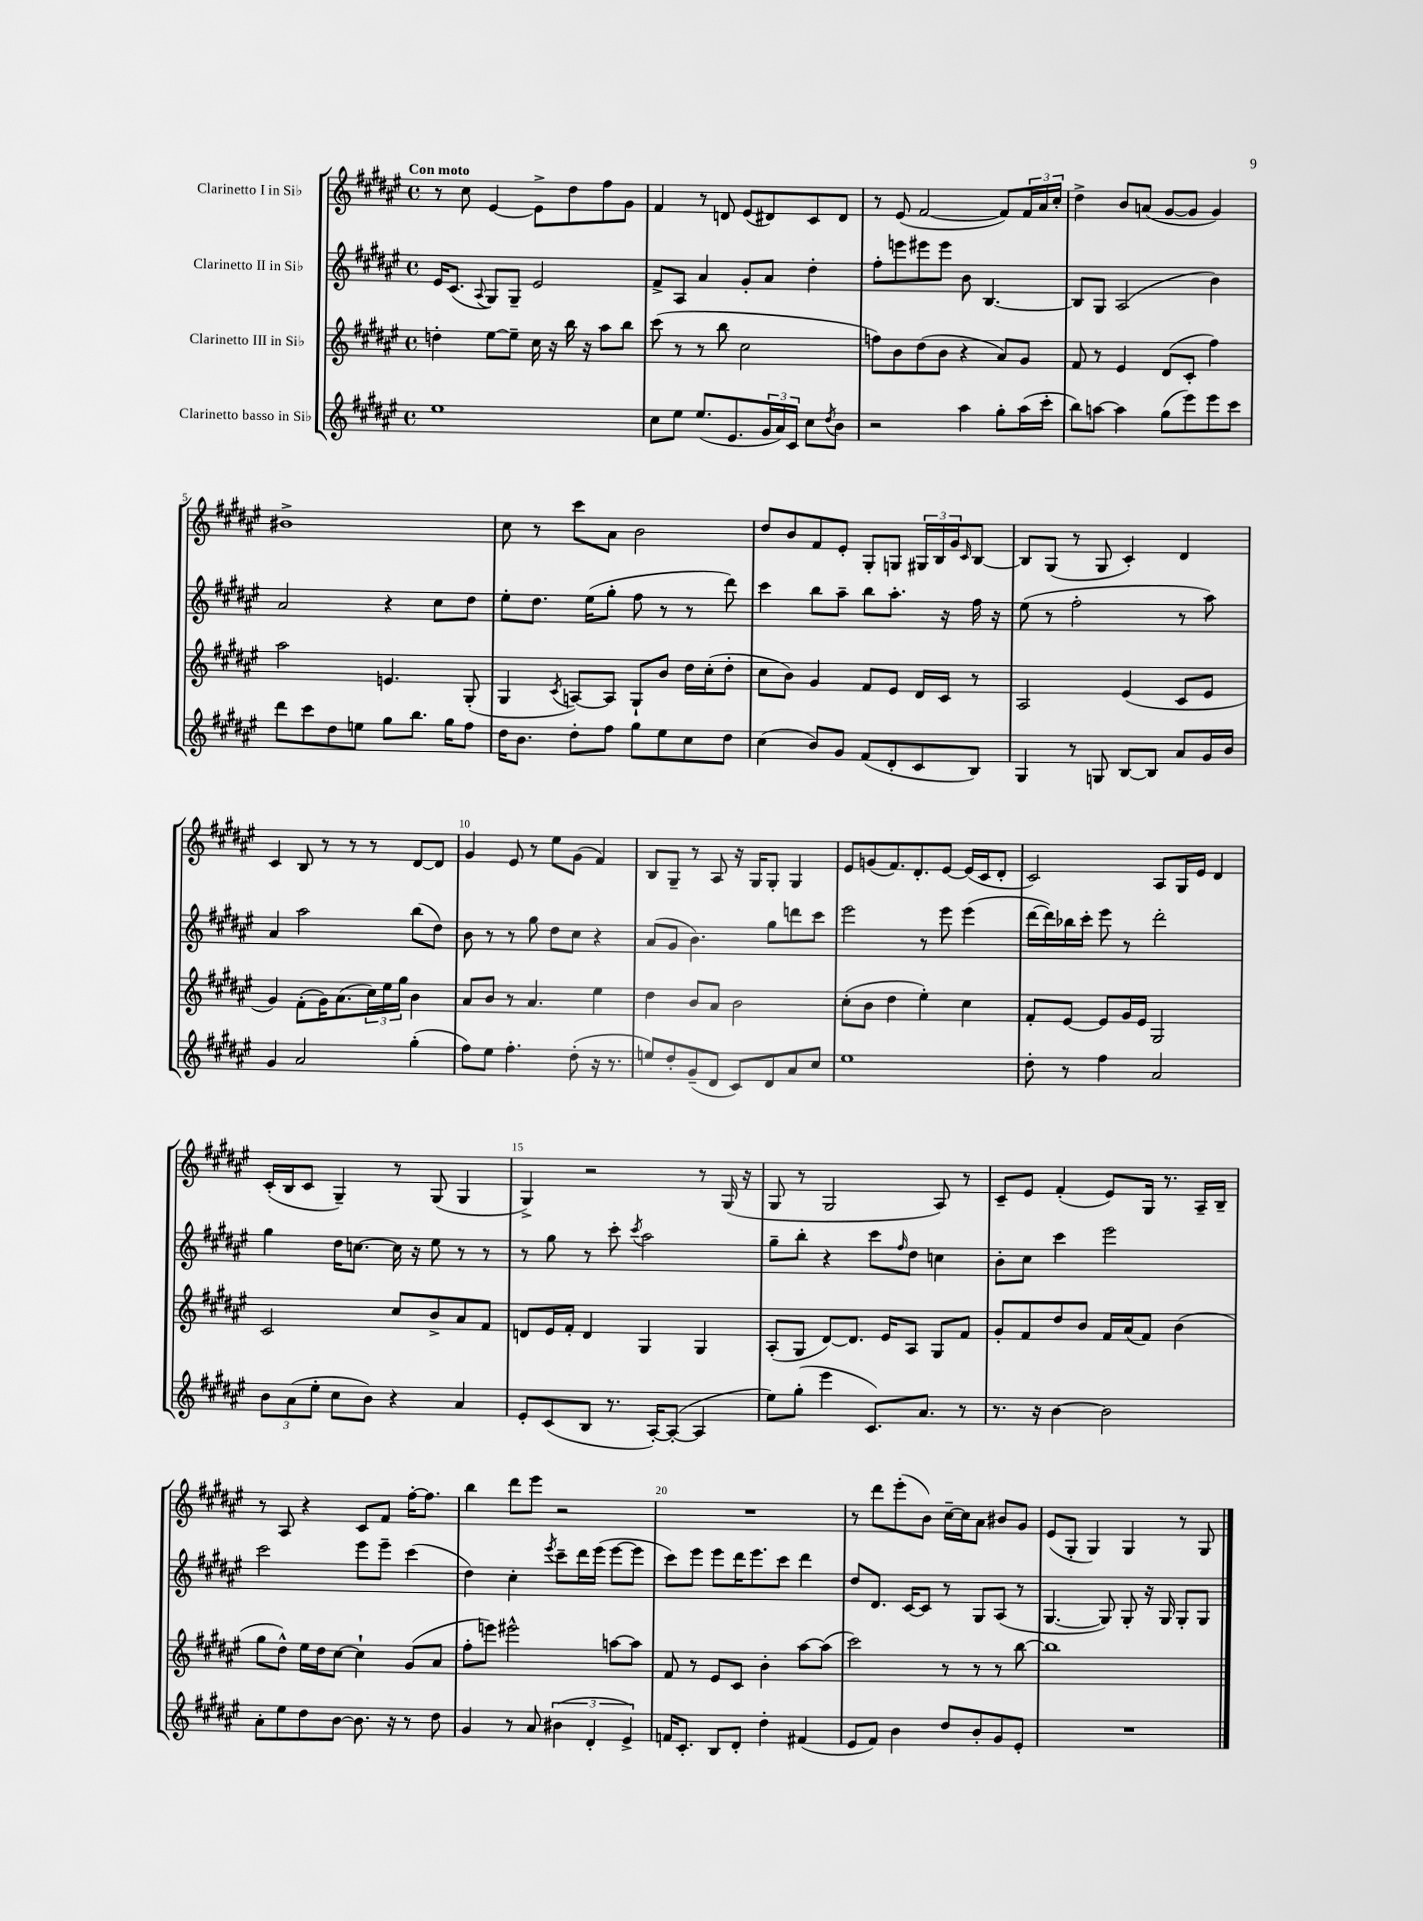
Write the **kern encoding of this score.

**kern	**kern	**kern	**kern
*staff4	*staff3	*staff2	*staff1
*clefG2	*clefG2	*clefG2	*clefG2
*k[f#c#g#d#a#e#]	*k[f#c#g#d#a#e#]	*k[f#c#g#d#a#e#]	*k[f#c#g#d#a#e#]
*M4/4	*M4/4	*M4/4	*M4/4
*met(c)	*met(c)	*met(c)	*met(c)
1ee#	4dd'	16e#	8r
.	.	(8.c#	.
.	.	.	8cc#
.	.	8qqA#	.
.	[8ee#	8G#)	[4e#
.	8ee#~]	8G#~	.
.	16cc#	2e#	8e#^]
.	16r	.	.
.	16bb	.	8dd#
.	16r	.	.
.	8aa#	.	8ff#
.	8bb	.	8g#
=	=	=	=
8cc#	(8ccc#	8f#^	4f#
8ee#	8r	8A#	.
(8.ee#	8r	4a#	8r
.	8bb	.	8d
8.e#	.	.	.
.	2cc#	8g#'	(8e#
24g#	.	8a#	8d#)
24a#)	.	.	.
24c#	.	.	.
8cc#	.	4dd#'	8c#
8qdd#	.	.	.
8b	.	.	8d#
=	=	=	=
2r	8ff)	8ff#'	8r
.	8b	8eee	(8e#
.	(8dd#	8eee#	[2f#
.	8b	8eee#	.
4aa#	4r	8b	.
.	.	[4.B	.
8gg#'	8a#)	.	8f#])
(16aa#	8g#	.	24f#
.	.	.	24a#
16ccc#'	.	.	.
.	.	.	24cc#'
=	=	=	=
8bb)	8f#	8B]	4dd#^
[8aa	8r	8G#	.
4aa]	4e#	(2A#	8b
.	.	.	(8a
(8gg#	(8d#	.	[8g#
8eee#)	8c#'	.	8g#]
8eee#	4ff#)	4b)	4g#)
8ccc#	.	.	.
=	=	=	=
8ddd#	2aa#	2a#	1b#^
8ccc#	.	.	.
8dd#	.	.	.
8ee	.	.	.
8gg#	4.e	4r	.
8.bb	.	.	.
.	.	8cc#	.
16gg#	.	.	.
8ff#	(8G#'	8dd#	.
=	=	=	=
16dd#	4G#	8ee#'	8cc#
8.b	.	.	.
.	.	8.dd#	8r
.	8qc#	.	.
8dd#'	[8A)	.	8ccc#
.	.	(16ee#	.
8ff#	8A]	8gg#'	8a#
8gg#	8G#`	8ff#	2b
8ee#	8b	8r	.
8cc#	16dd#	8r	.
.	(16cc#'	.	.
8dd#	8dd#'	8ddd#)	.
=	=	=	=
(4cc#	8cc#	4ccc#	8dd#
.	8b)	.	8b
8b)	4g#	8bb	8f#
8g#	.	8aa#~	8e#'
(8f#	8f#	8bb	8G#'
8d#'	8e#	8.aa#'	8G
8c#	16d#	.	24G#
.	.	.	24B
.	16c#	16r	.
.	.	.	24g#
.	.	.	16qqc#
8B)	8r	16ff#	[8B
.	.	16r	.
=	=	=	=
4G#	2A#	(8ee#	8B]
.	.	8r	(8G#
8r	.	2ff#'	8r
8G	.	.	8G#
[8B	(4e#	.	4c#')
8B]	.	.	.
8a#	8c#	8r	4d#
16g#	8e#	8aa#)	.
16b	.	.	.
=	=	=	=
4g#	4g#)	4a#	4c#
2a#	(8f#'	2aa#	8B
.	16g#)	.	8r
.	(8.a#	.	.
.	.	.	8r
.	24cc#)	.	8r
.	24ee#	.	.
.	24gg#	.	.
(4gg#'	4b	(8bb	[8d#
.	.	8dd#)	8d#]
=	=	=	=
8ff#)	8a#	8b	4g#
8ee#	8b	8r	.
4.ff#'	8r	8r	8e#
.	4.a#	8gg#	8r
.	.	8dd#	8ee#
(8dd#'	.	8cc#	(8g#
16r	4ee#	4r	4f#)
8.r	.	.	.
=	=	=	=
8ee)	4dd#	(8a#	8B
8dd#'	.	8g#	8G#~
(8g#~	8b	4.b)	8r
8d#	8a#	.	8A#
8c#)	2b	.	16r
.	.	.	16G#
8d#	.	8gg#	8G#'
8a#	.	8ddd	4G#
8cc#	.	8ccc#	.
=	=	=	=
1ee#	(8cc#'	2eee#	8e#
.	8b	.	(8g
.	4dd#	.	8.f#)
.	.	.	8.d#'
.	4ee#')	8r	.
.	.	8eee#	[8e#
.	4cc#	(4eee#	(16e#]
.	.	.	16c#
.	.	.	8d#'
=	=	=	=
8dd#'	8f#'	[16ddd#	2c#)
.	.	16ddd#])	.
8r	[8e#	16bb-	.
.	.	16ccc#'	.
4ff#	8e#]	8eee#	.
.	16g#	8r	.
.	16e#	.	.
2a#	2G#	2ddd#'	8A#
.	.	.	16G#
.	.	.	16e#
.	.	.	4d#
=	=	=	=
12b	2c#	4gg#	(16c#'
.	.	.	16B
(12a#	.	.	.
.	.	.	8c#
12ee#'	.	.	.
8cc#	.	16dd#	4G#~)
.	.	[8.cc	.
8b)	.	.	.
4r	8cc#	16cc]	8r
.	.	16r	.
.	8b^	8ee#	(8G#
4a#	8a#	8r	4G#
.	8f#	8r	.
=	=	=	=
8e#'	8d	8r	4G#^)
(8c#	16e#	8gg#	.
.	16f#'	.	.
8B	4d	8r	2r
8.r	.	8ccc#'	.
.	.	8qccc#	.
.	4G#	2aa#	.
[16A#')	.	.	.
(8A#'_	.	.	.
4A#]	4G#	.	8r
.	.	.	(16G#
.	.	.	16r
=	=	=	=
8ee#)	(8A#'	8gg#~	8G#
(8gg#'	8G#	8bb'	8r
4eee#	[8d#)	4r	2G#
.	8.d#]	.	.
8.c#)	.	8ccc#	.
.	16e#	.	.
.	.	16qqff#	.
.	8A#	8dd#	.
8.a#	.	.	.
.	8G#	4cc	8A#)
8r	8f#	.	8r
=	=	=	=
8.r	8g#'	8b'	8c#~
.	8f#	8cc#	8e#
16r	.	.	.
[4b	8dd#	4ccc#	(4f#'
.	8b	.	.
2b]	16f#	2eee#	8e#)
.	(16a#	.	.
.	8f#)	.	16G#
.	.	.	8.r
.	(4b	.	.
.	.	.	16A#~
.	.	.	16B~
=	=	=	=
8a#'	8gg#	2ccc#	8r
8ee#	8dd#^^)	.	8A#
8dd#	16ee#	.	4r
.	16dd#	.	.
[8b	[8cc#	.	.
8.b]	4cc#`]	8eee#	8c#
.	.	8eee#~	8f#
16r	.	.	.
8r	(8g#	(4ccc#	[16ff#'
.	.	.	8.ff#]
8dd#	8a#	.	.
=	=	=	=
4g#	8ff#'	4dd#)	4bb
.	8eee)	.	.
8r	2eee#^^	4cc#'	8ddd#
8a#	.	.	8eee#
.	.	8qeee#	.
(6b#	.	8ccc#~	2r
.	.	16ddd#	.
6d#'	.	.	.
.	.	(16eee#	.
.	[8aa	[8eee#	.
6e#^)	.	.	.
.	8aa]	8eee#]	.
=	=	=	=
16f	8f#	8ccc#)	1r
8.c#'	.	.	.
.	8r	8eee#	.
8B	8e#	8eee#	.
8d#'	8c#	16ddd#	.
.	.	8.eee#	.
4dd#'	4b'	.	.
.	.	8ccc#	.
(4f#	[8aa#	4ddd#	.
.	(8aa#]	.	.
=	=	=	=
8e#	2ccc#)	8dd#	8r
8f#)	.	8.d#	8ddd#
4b	.	.	(8eee#'
.	.	[16c#	.
.	.	8c#]	8b)
8dd#	8r	8r	[16cc#~
.	.	.	16cc#]
8b'	8r	8G#	8a#
8g#	8r	(8A#	8b#
8e#'	[8bb	8r	8g#
=	=	=	=
1r	1bb]	[4.G#	(8e#
.	.	.	8G#'
.	.	.	4G#)
.	.	8G#])	.
.	.	8G#'	4G#
.	.	16r	.
.	.	16G#	.
.	.	8G#'	8r
.	.	8G#	8G#
==	==	==	==
*-	*-	*-	*-
